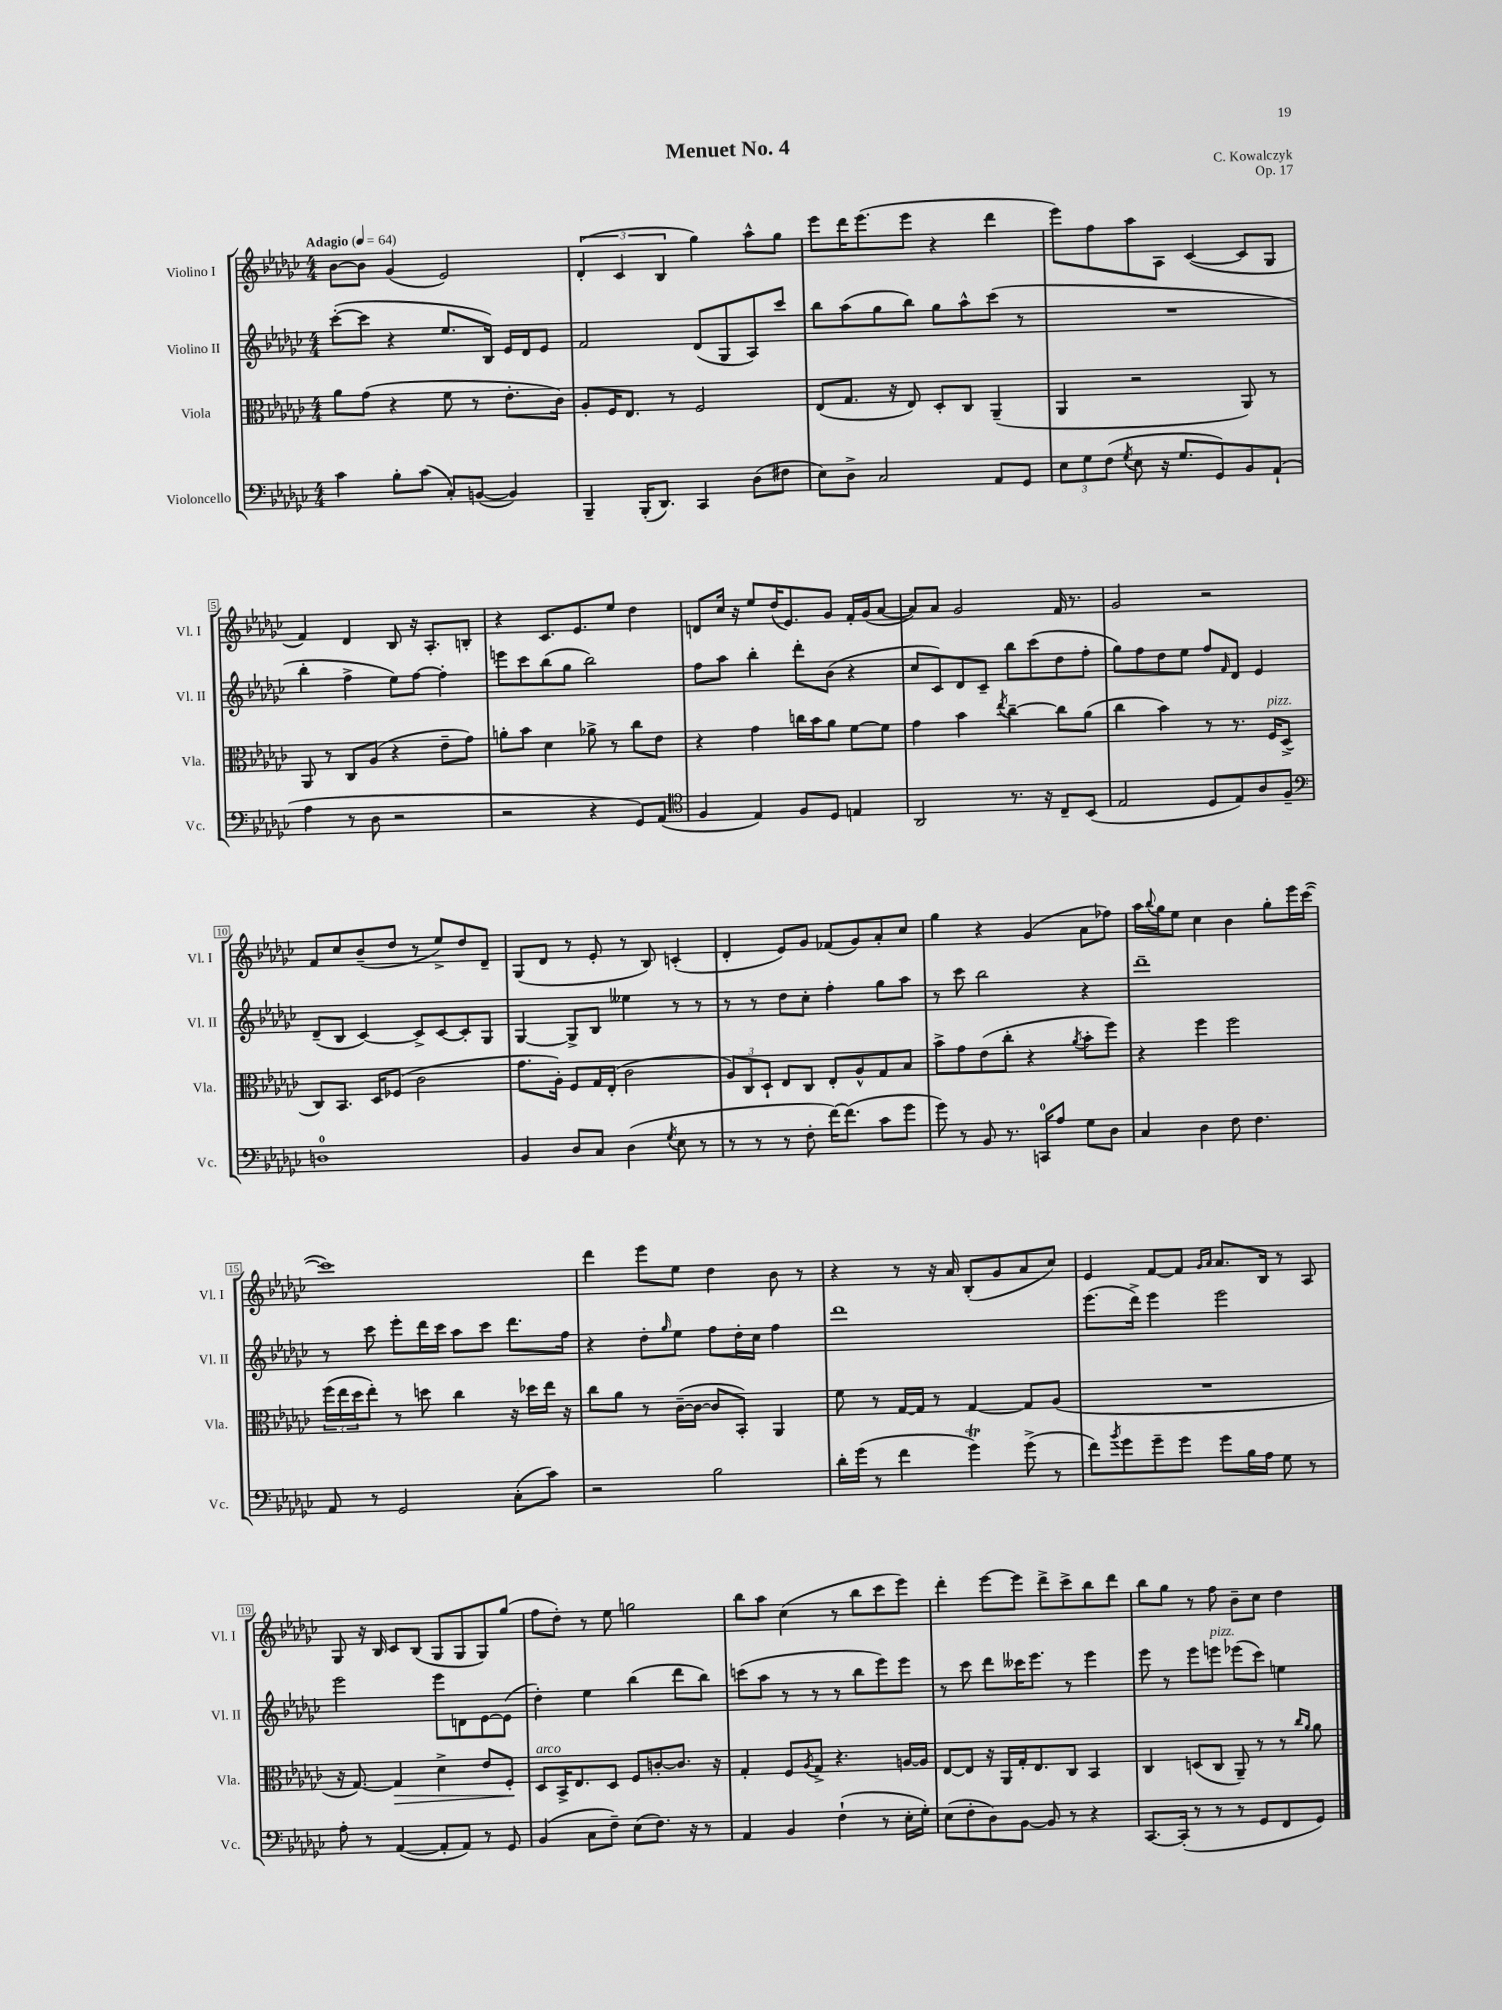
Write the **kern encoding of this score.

**kern	**kern	**dynam	**kern	**kern
*part4	*part3	*part3	*part2	*part1
*staff4	*staff3	*staff3	*staff2	*staff1
*I"Violoncello	*I"Viola	*	*I"Violino II	*I"Violino I
*I'Vc.	*I'Vla.	*	*I'Vl. II	*I'Vl. I
*clefF4	*clefC3	*	*clefG2	*clefG2
*k[b-e-a-d-g-c-]	*k[b-e-a-d-g-c-]	*	*k[b-e-a-d-g-c-]	*k[b-e-a-d-g-c-]
*M4/4	*M4/4	*	*M4/4	*M4/4
*MM64	*MM64	*	*MM64	*MM64
=1	=1	=1	=1	=1
!	!	!	!	!LO:TX:a:B:t=Adagio
4c-\	8a-\L	.	([8ccc-'\L	[8b-\L
.	(8g-\J	.	8ccc-\J]	8b-\J]
8B-'\L	4r	.	4r	(4g-/
(8c-\J	.	.	.	.
8C-'/L)	8f\	.	8.ee-/L	2e-/)
([8BBn/J	8r	.	.	.
.	.	.	16B-/Jk)	.
4BB/])	8.e-'\L	.	16e-/LL	.
.	.	.	16d-/J	.
.	.	.	8e-/J	.
.	16c-\Jk)	.	.	.
=2	=2	=2	=2	=2
4BBB-~/	8A-'/L	.	2f/	(6d-'/
.	16F/K	.	.	.
.	.	.	.	6c-/
.	8.E-/J	.	.	.
(16BBB-'/KL	.	.	.	.
8.DD-/J)	.	.	.	.
.	.	.	.	6B-/
.	8r	.	.	.
4CC-/	2F/	.	(8d-/L	4gg-\)
.	.	.	8G-/	.
(8D-\L	.	.	8A-/)	8aa-^^\L
8F#X\J	.	.	8ccc-/J	8gg-\J
=3	=3	=3	=3	=3
8E-\L)	(8E-/L	.	8bb-\L	8eee-\L
8D-^\J	8.G-/J	.	(8aa-\	16ddd-\K
.	.	.	.	(8.eee-\
2C-/	.	.	8gg-\	.
.	16r	.	.	.
.	8E-/)	.	8bb-\J)	8eee-\J
.	8D-'/L	.	8gg-\L	4r
.	8C-/J	.	8aa-^^\	.
8AA-/L	(4AA-~/	.	(8ccc-\J	4ddd-\
8GG-/J	.	.	8r	.
=4	=4	=4	=4	=4
12E-\L	4AA-/	.	1r	8eee-\L)
12G-\	.	.	.	.
.	.	.	.	8ff\
(12F\J	.	.	.	.
8qG-/	.	.	.	.
8E-\	2r	.	.	8aa-\
16r	.	.	.	8A-\J
8.G-/L	.	.	.	.
.	.	.	.	([4c-/
8GG-/)	.	.	.	.
8BB-/	8AA-/)	.	.	8c-/L]
(8AA-`/J	8r	.	.	8G-/J
!!LO:LB:g=z
=5	=5	=5	=5	=5
4A-\	8AA-/	.	4bb-'\	4f/)
.	8r	.	.	.
8r	8C-/L	.	4ff^\	4d-/
8D-\	(8A-/J	.	.	.
2r	4r	.	8ee-\L)	8B-/
.	.	.	[8ff\J	16r
.	.	.	.	8.A-'/L
.	8e-~\L	.	4ff'\]	.
.	8g-\J)	.	.	8Bn'/J
=6	=6	=6	=6	=6
2r	8an'\L	.	8eeen\L	4r
.	8b-\J	.	8ccc-\	.
.	4d-\	.	(8bb-\	8.c-/L
.	.	.	8gg-\J	.
.	.	.	.	8.e-/
4r	8a-X^\	.	2bb-\)	.
.	8r	.	.	8ee-/J
8GG-/L)	8cc-\L	.	.	4dd-\
(8AA-/J	8e-\J	.	.	.
=7	=7	=7	=7	=7
*clefC4	*	*	*	*
4F/	4r	.	8ff\L	8dn/L
.	.	.	8aa-\J	16cc-/Jk
.	.	.	.	16r
4E-/)	4g-\	.	4bb-'\	8ee-/L
.	.	.	.	(16dd-/K
.	.	.	.	8.e-/)
8F/L	16ccn\LL	.	8ddd-'\L	.
.	16b-\J	.	.	.
8D-/J	8a-\J	.	(8b-\J	8g-/J
4En/	[8f\L	.	4r	16f'/LL
.	.	.	.	(16g-/J
.	8f\J]	.	.	[8a-/J
=8	=8	=8	=8	=8
2AA-/	4g-\	.	8cc-/L	8a-/L])
.	.	.	8c-/)	8a-/J
.	4b-\	.	8d-/	2g-/
.	.	.	8c-~/J	.
.	8qee-/	.	.	.
8.r	[4cc-~\	.	8bb-\L	.
.	.	.	(8ccc-\	.
16r	.	.	.	.
8C-~/L	8cc-\L]	.	8dd-\	16f/
.	.	.	.	8.r
(8BB-/J	(8a-\J	.	8ff'\J	.
=9	=9	=9	=9	=9
2E-/	4cc-\	.	8gg-\L)	2g-/
.	.	.	8ff\	.
.	4b-\)	.	8dd-\	.
.	.	.	8ee-\J	.
8D-/L	8r	.	8ff/L	2r
.	.	.	16qqf/	.
8E-/)	8.r	.	8d-/J	.
8A-/	.	.	4e-/	.
!	!LO:TX:a:i:t=pizz.	!	!	!
.	16F/KL	.	.	.
8F~/J	(8D-^/J	.	.	.
!!LO:LB:g=z
=10	=10	=10	=10	=10
*clefF4	*	*	*	*
1Dn	8C-/L)	.	(8d-~/L	8f/L
.	8.BB-/J	.	8B-/J	8cc-/
.	.	.	[4c-/)	(8b-~/
.	16D-/KL	.	.	.
.	(8F-X/J	.	.	8dd-/J
.	2c-\	.	8c-^/L]	8r
.	.	.	[8c-/	8ee-^/L)
.	.	.	8c-'/]	8dd-/
.	.	.	8G-/J	8d-~/J
=11	=11	=11	=11	=11
4BB-/	8.g-\L	.	[4G-/	(8G-/L
.	.	.	.	8d-/J
.	16A-'\Jk)	.	.	.
8D-/L	8F/L	.	8G-^/L]	8r
8C-/J	16G-/L	.	8B-/J	8e-'/
.	(16E-'/JJ	.	.	.
(4D-\	2c-\	.	4ee--X\	8r
.	.	.	.	8B-/)
8qG-/	.	.	.	.
8E-\	.	.	8r	(4cn'/
8r	.	.	8r	.
=12	=12	=12	=12	=12
8r	12A-/L)	.	8r	4d-'/
.	12C-/	.	.	.
8r	.	.	8r	.
.	12D-`/J	.	.	.
8r	8E-/L	.	8dd-\L	8e-/L)
8F'\	8C-/J	.	8cc-'\J	8g-/J
[16f\KL)	8E-'/L	.	4ff'\	(8f-X/L
(8.f\J]	.	.	.	.
.	8A-^^/	.	.	8g-/)
8c-\L	8G-/	.	8gg-\L	8a-'/
8g-\J	8B-/J	.	8aa-\J	8cc-/J
=13	=13	=13	=13	=13
8g-\)	8b-^\L	.	8r	4gg-\
8r	8g-\	.	8ccc-\	.
8BB-/	(8e-\	.	2bb-\	4r
8.r	8cc-'\J	.	.	.
.	4r	.	.	(4g-/
16CCn/KL	.	.	.	.
8A-/J	.	.	.	.
.	8qa-/	.	.	.
8G-\L	8b-'\L	.	4r	8a-\L
8D-\J	8ff\J)	.	.	8ff-X\J)
=14	=14	=14	=14	=14
4C-/	4r	.	1ddd-~	16aa-\LL
.	.	.	.	8qqbb-/
.	.	.	.	16gg-\J
.	.	.	.	8ee-\J
4D-\	4ff\	.	.	4cc-\
8F\	2ff\	.	.	4b-\
4.F\	.	.	.	.
.	.	.	.	8gg-'\L
.	.	.	.	16eee-\L
.	.	.	.	([16ccc-\JJ
!!LO:LB:g=z
=15	=15	=15	=15	=15
8AA-/	(24ff\LL	.	8r	1ccc-])
.	24ee-\	.	.	.
.	24dd-\J	.	.	.
8r	8ee-'\J)	.	8ccc-\	.
2GG-/	8r	.	8eee-'\L	.
.	8ddn\	.	16ddd-\L	.
.	.	.	16ccc-\JJ	.
.	4cc-\	.	8aa-\L	.
.	.	.	8ccc-\J	.
(8C-'\L	16r	.	8.ddd-\L	.
.	16dd-X\LL	.	.	.
8c-\J)	16ee-\JJ	.	.	.
.	16r	.	16ff\Jk	.
=16	=16	=16	=16	=16
2r	8cc-\L	.	4r	4ddd-\
.	8a-\J	.	.	.
.	8r	.	8dd-'\L	8eee-\L
.	.	.	16qqgg-/	.
.	([16c-~\LL	.	8ee-\J	8ee-\J
.	16c-\JJ_	.	.	.
2B-\	8c-/L]	.	8ff\L	4dd-\
.	8BB-'/J)	.	16dd-'\L	.
.	.	.	16cc-\JJ	.
.	4AA-/	.	4ff\	8b-\
.	.	.	.	8r
=17	=17	=17	=17	=17
16d-'\LL	8f\	.	1ddd-	4r
(16g-\JJ	.	.	.	.
8r	8r	.	.	.
4f\	[16G-/LL	.	.	8r
.	16G-/JJ]	.	.	.
.	8r	.	.	16r
.	.	.	.	16a-/
4g-T\)	[4G-/	.	.	(8B-'/L
.	.	.	.	8g-/
(8g-^\	8G-/L]	.	.	8a-/
8r	(8A-/J	.	.	8cc-/J)
=18	=18	=18	=18	=18
8f\L)	1r	.	(8.eee-\L	4e-/
8qb-/	.	.	.	.
8g-\	.	.	.	.
.	.	.	16ddd-^\Jk)	.
8g-~\	.	.	4eee-\	[8f/L
8g-\J	.	.	.	8f/J]
.	.	.	.	16qqg-/LL
.	.	.	.	16qqa-/JJ
8g-\L	.	.	2eee-\	8.a-/L
16B-\L	.	.	.	.
16A-\JJ	.	.	.	16B-/Jk
8G-\	.	.	.	8r
8r	.	.	.	8A-/
!!LO:LB:g=z
=19	=19	=19	=19	=19
8A-'\	16r	.	2eee-\	8G-/
.	[8.G-/)	.	.	.
8r	.	.	.	16r
.	.	.	.	16B-/
!	!	!LO:HP:b	!	!
([4AA-/	4G-/]	>	.	8c-/L
.	.	.	.	(8B-/J
8AA-'/L]	4d-^\	.	8eee-\L	8G-/L
8AA-/J)	.	.	8dn\	8G-/
8r	8e-/L	.	[8e-\	8G-/)
8GG-/	8F'/J	.	(8e-\J]	(8gg-/J
.	.	]	.	.
=20	=20	=20	=20	=20
!	!LO:TX:a:i:t=arco	!	!	!
(4BB-/	8D-/L	.	4dd-'\)	8ff\L
.	16BB-^/K	.	.	8dd-'\J)
.	8.E-/	.	.	.
8C-\L	.	.	4ee-\	8r
8F~\J)	8D-/J	.	.	8ee-\
(8E-\L	8F/L	.	(4bb-\	2ggn\
8.F\J)	[8cn'/	.	.	.
.	8.c/J]	.	8ddd-\L	.
16r	.	.	.	.
8r	.	.	8bb-\J)	.
.	16r	.	.	.
=21	=21	=21	=21	=21
4AA-/	4G-'/	.	(8cccn\L	8bb-\L
.	.	.	8aa-\J	8aa-\J
4BB-/	8F/L	.	8r	(4cc-\
.	8qA-/	.	.	.
.	8G-^/J	.	8r	.
(4F`\	4.r	.	8r	8r
.	.	.	8bb-\L	8bb-\L
8r	.	.	8eee-\)	8ccc-\
16E-'\LL	[16An/LL	.	8eee-\J	8eee-\J)
16G-'\JJ)	16A/JJ]	.	.	.
=22	=22	=22	=22	=22
(8E-\L	[8E-/L	.	8r	4ddd-'\
8F'\	8E-/J]	.	8ccc-\	.
8D-\)	16r	.	8ddd-\L	[8eee-\L
.	16AA-/LL	.	.	.
[8BB-\J	16G-'/J	.	16ccc--X\K	8eee-\J]
.	8.E-/	.	8.eee-\J	.
8BB-/]	.	.	.	8ddd-^\L
8r	8C-/J	.	8r	8ccc-^\
4r	4BB-/	.	4eee-\	8bb-\
.	.	.	.	8ddd-\J
=23	=23	=23	=23	=23
[8.CC-/L	4C-/	.	8eee-\	8bb-\L
.	.	.	8r	8gg-\J
(16CC-'/Jk]	.	.	.	.
8r	(8Dn/L	.	8eee-\L	8r
!	!	!	!LO:TX:a:i:t=pizz.	!
8r	8C-/J	.	8eeen\J	8ff\
8r	8AA-~/)	.	(8eee-X\L	8b-~\L
8GG-/L	8r	.	8ccc-\J)	8cc-\J
8FF/	8r	.	4een\	4dd-\
.	16qqcc-/LL	.	.	.
.	16qqa-/JJ	.	.	.
8GG-/J)	8a-\	.	.	.
==	==	==	==	==
*-	*-	*-	*-	*-
